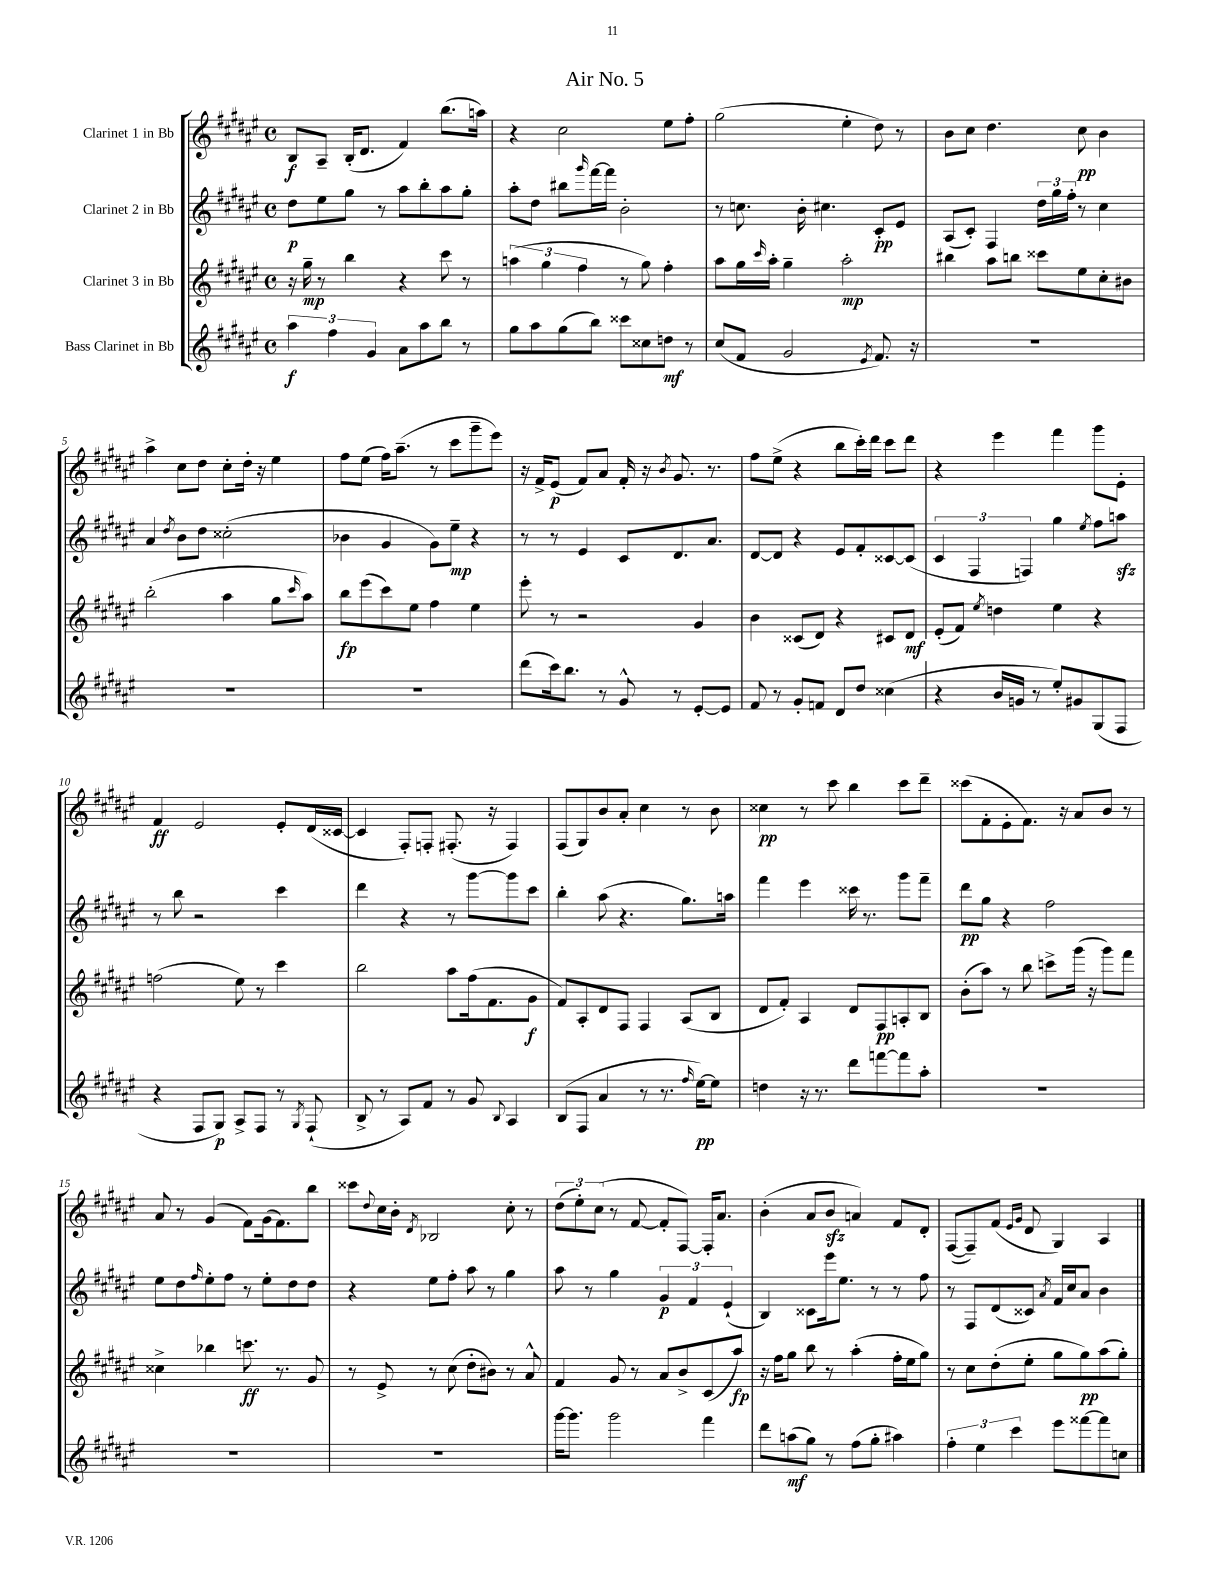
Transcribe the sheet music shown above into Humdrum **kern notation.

**kern	**kern	**kern	**kern
*staff4	*staff3	*staff2	*staff1
*clefG2	*clefG2	*clefG2	*clefG2
*k[f#c#g#d#a#e#]	*k[f#c#g#d#a#e#]	*k[f#c#g#d#a#e#]	*k[f#c#g#d#a#e#]
*M4/4	*M4/4	*M4/4	*M4/4
*met(c)	*met(c)	*met(c)	*met(c)
6aa#	16r	8dd#	8B
.	16gg#~	.	.
.	8r	8ee#	8A#~
6ff#	.	.	.
.	4bb	8gg#	(16B'
.	.	.	8.d#
6g#	.	.	.
.	.	8r	.
8a#	4r	8aa#	4f#)
8aa#	.	8bb'	.
8bb	8ccc#	8aa#	(8.bb
8r	8r	8gg#'	.
.	.	.	16aa)
=	=	=	=
8gg#	(6aa	8aa#'	4r
8aa#	.	8dd#	.
.	6gg#	.	.
(8gg#	.	8bb#	2cc#
.	6ff#	.	.
.	.	16qqggg#	.
8bb)	.	[16fff#	.
.	.	16fff#]	.
8ccc##	8r	2b'	.
8cc##	8gg#)	.	.
8dd	4ff#'	.	8ee#
8r	.	.	8ff#'
=	=	=	=
(8cc#	8aa#	8r	(2gg#
8f#	16gg#	8.cc	.
.	16qqccc#	.	.
.	16aa#'	.	.
2g#	4gg#~	.	.
.	.	16b'	.
.	.	4.cc#	.
.	2aa#'	.	4ee#'
8qe#	.	.	.
8.f#)	.	8c#'	8dd#)
.	.	8e#	8r
16r	.	.	.
=	=	=	=
1r	4bb#	(8A#	8b
.	.	8c#')	8cc#
.	8aa#	4F#	4.dd#
.	8bb	.	.
.	8ccc##	24dd#	.
.	.	24gg#	.
.	.	24ff#'	.
.	8ee#	8r	8cc#
.	8cc#'	4cc#	4b
.	8b#	.	.
=	=	=	=
1r	(2bb'	4a#	4aa#^
.	.	8qdd#	.
.	.	8b	8cc#
.	.	8dd#	8dd#
.	4aa#	(2cc##'	8cc#'
.	.	.	16dd#'
.	.	.	16r
.	8gg#	.	4ee#
.	16qqccc#	.	.
.	8aa#)	.	.
=	=	=	=
1r	8bb	4b-	8ff#
.	(8eee#	.	(8ee#
.	8ccc#)	4g#	16ff#)
.	.	.	(8.aa#~
.	8ee#	.	.
.	4ff#	8g#)	8r
.	.	8ee#~	8ccc#
.	4ee#	4r	8ggg#~
.	.	.	8eee#)
=	=	=	=
(8ddd#	8eee#'	8r	16r
.	.	.	16f#^
16ccc#)	8r	8r	(8e#
8.bb	.	.	.
.	2r	4e#	8f#)
8r	.	.	8a#
8g#^^	.	8c#	16f#'
.	.	.	16r
.	.	.	8qb
8r	.	8.d#	8.g#
[8e#'	4g#	.	.
.	.	8.a#	8.r
8e#]	.	.	.
=	=	=	=
8f#	4b	[8d#	8ff#
8r	.	8d#]	(8ee#^
8g#'	(8c##	4r	4r
8f	8d#)	.	.
8d#	4r	8e#	8bb
8dd#	.	8f#'	16ccc#')
.	.	.	16ddd#
(4cc##	8c#	[8c##	8ccc#
.	8d#	(8c##]	8ddd#
=	=	=	=
4r	(8e#'	6c#	4r
.	8f#)	.	.
.	.	6F#	.
.	8qee#	.	.
16b	4dd	.	4eee#
16g	.	.	.
.	.	6F)	.
8r	.	.	.
8ee#')	4ee#	4gg#	4fff#
8g#	.	.	.
.	.	8qee#	.
(8G#	4r	8ff#	8ggg#
8F#	.	8aa	8e#'
=	=	=	=
4r	(2ff	8r	4f#
.	.	8bb	.
8F#	.	2r	2e#
8G#)	.	.	.
8A#^	8ee#)	.	.
8F#	8r	.	.
8r	4ccc#	4ccc#	8e#'
8qG#	.	.	.
(8F#`	.	.	(16d#
.	.	.	[16c##
=	=	=	=
8B^	2bb	4ddd#	4c##]
8r	.	.	.
8A#)	.	4r	8F#')
8f#	.	.	8F'
8r	8aa#	8r	(8.F#'
8g#	(16ff#	[8ggg#	.
.	8.f#	.	16r
8qqB	.	.	.
4A#	.	8ggg#]	4F#)
.	8g#	8ccc#	.
=	=	=	=
(8B	8f#)	4bb'	(8F#
8F#	8A#'	.	8G#)
4a#	8d#	(8aa#	8b
.	8F#	4.r	8a#'
8r	4F#	.	4cc#
8.r	.	.	.
.	(8A#	8.gg#)	8r
16qqff#	.	.	.
[16ee#)	.	.	.
8ee#]	8B	.	8b
.	.	16aa	.
=	=	=	=
4dd	8d#	4fff#	4cc##
.	8f#')	.	.
16r	4A#	4eee#	8r
8.r	.	.	.
.	.	.	8ccc#
8ddd#	8d#	16ccc##	4bb
.	.	8.r	.
[8fff	8F#	.	.
8fff]	8A'	8ggg#	8ccc#
8aa#'	8B	8fff#~	8ddd#~
=	=	=	=
1r	(8b'	8ddd#	(8ccc##
.	8aa#)	8gg#	8f#'
.	8r	4r	8e#'
.	8bb	.	8.f#)
.	8ccc^	2ff#	.
.	.	.	16r
.	(16ggg#	.	8a#
.	16r	.	.
.	8ggg#)	.	8b
.	8fff#	.	8r
=	=	=	=
1r	4cc##^	8ee#	8a#
.	.	8dd#	8r
.	.	16qqff#	.
.	4bb-	8ee#'	(4g#
.	.	8ff#	.
.	8.ccc	8r	8f#)
.	.	8ee#'	(16g#
.	8.r	.	8.f#)
.	.	8dd#	.
.	8g#	8dd#	8bb
=	=	=	=
1r	8r	4r	8ccc##
.	.	.	8qqdd#
.	8e#^	.	16cc#
.	.	.	16b'
.	.	.	8qd#
.	8r	8ee#	2B-
.	(8cc#	8ff#'	.
.	8dd#'	8aa#	.
.	8b#)	8r	.
.	8r	4gg#	8cc#'
.	8a#^^	.	8r
=	=	=	=
[16ggg#	4f#	8aa#	(12dd#
8.ggg#]	.	.	.
.	.	.	12ee#')
.	.	8r	.
.	.	.	(12cc#
2ggg#	8g#	4gg#	8r
.	8r	.	[8f#
.	8a#	6g#	8f#']
.	8b^	.	[8F#)
.	.	6f#	.
4fff#	(8c#	.	16F#']
.	.	.	8.a#
.	.	(6e#`	.
.	8aa#)	.	.
=	=	=	=
8ddd#	16r	4B)	(4b'
.	16ff#	.	.
(8aa	8gg#	.	.
8gg#)	8bb	8c##	8a#
8r	8r	16eee#	8b
.	.	8.ee#	.
(8ff#	(4aa#'	.	4a)
8gg#'	.	8r	.
4aa#)	16ff#'	8r	8f#
.	16ee#	.	.
.	8gg#)	8ff#	8d#'
=	=	=	=
6ff#'	8r	8r	([8F#
.	8cc#	8F#	8F#~])
6ee#	.	.	.
.	(8dd#'	(8d#	(8f#
6ccc#	.	.	.
.	.	.	16qqe#
.	.	.	16qqg#
.	8ee#'	8c##)	8d#
.	.	8qa#	.
8eee#	8gg#	16f#	4G#)
.	.	16cc#	.
[8fff##	8gg#)	8a#	.
8fff##]	(8aa#	4b	4A#
8cc	8gg#')	.	.
==	==	==	==
*-	*-	*-	*-
